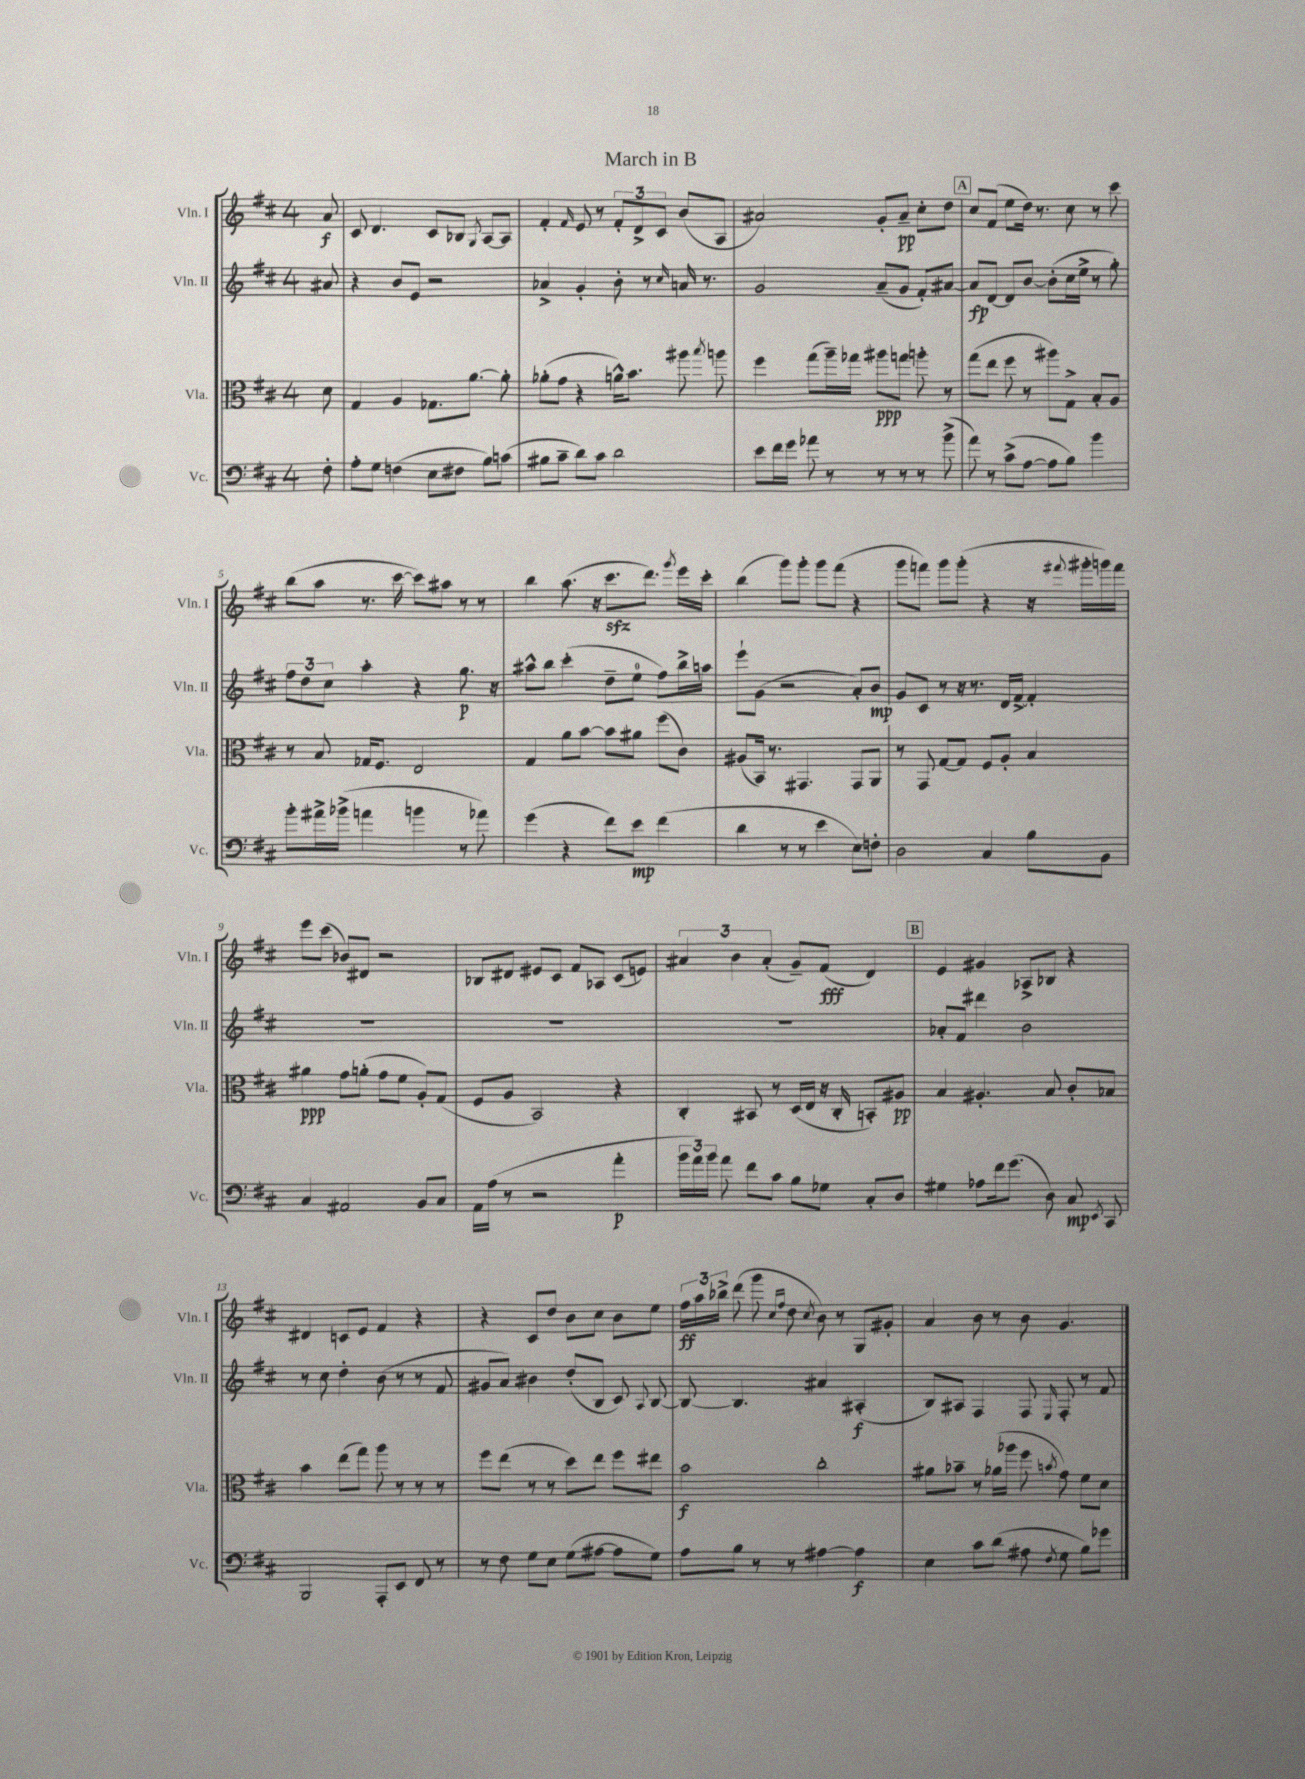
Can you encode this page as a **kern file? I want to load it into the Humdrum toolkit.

**kern	**kern	**kern	**kern
*staff4	*staff3	*staff2	*staff1
*clefF4	*clefC3	*clefG2	*clefG2
*k[f#c#]	*k[f#c#]	*k[f#c#]	*k[f#c#]
*M4/4	*M4/4	*M4/4	*M4/4
8F#'	8d	8a#	8a
=	=	=	=
8A'	4G	4r	8c#
8G	.	.	4.d
(4F	4A	8b	.
.	.	8e	.
8E	8.G-	2r	8c#
8F#	.	.	8B-
.	[8.a	.	.
.	.	.	8qG
8B)	.	.	[8A
(8c	8a']	.	8A]
=	=	=	=
8B#	(8a-'	4a-^	4f#'
8c#~	8g	.	.
.	.	.	16qqf#
8d)	4r	4g'	8e
8c#	.	.	8r
2d	16a^^)	8b'	12f#'
.	8.b	.	.
.	.	.	12d^
.	.	8r	.
.	.	.	12c#
.	.	16qqcc#	.
.	8aa#	16a	(8b
.	.	8.r	.
.	8qbb	.	.
.	8aa	.	8A
=	=	=	=
8e	4ff#	2g	2a#)
16f#	.	.	.
16g	.	.	.
8a-	(8gg	.	.
8r	16aa~)	.	.
.	16gg-	.	.
8r	8aa#	(8a~	8g'
8r	8gg	8g	8a#~
8r	8aa'	8f#')	8cc#'
(8b^	8r	[8a#	8dd
=	=	=	=
8a)	(8gg	8a#]	8cc#
8r	8ee	[8d	(8f#
(8c#^	8ff#	8d]	8ee
[8A	8r	[8b	16dd)
.	.	.	8.r
8A]	8aa#)	(8b']	.
8B)	8G^	16cc#	8cc#
.	.	16ee^	.
4b	8B'	8r	8r
.	8A	8gg')	8ccc#
=	=	=	=
8b'	8r	12ff#	(8bb
.	.	12dd	.
16a#^	8B	.	8aa
.	.	12cc#	.
(16b-^	.	.	.
4a	16G-	4aa'	8.r
.	8.F#	.	.
.	.	.	[16ccc#
4b	2E	4r	8ccc#])
.	.	.	8aa#
8r	.	8.gg	8r
8a-)	.	.	8r
.	.	16r	.
=	=	=	=
(4g	4G	8aa#^^	4bb
.	.	8bb	.
4r	8a	(4ccc#'	(8.aa
.	[8b	.	.
.	.	.	16r
8f#)	8b]	8dd~	8.ccc#
8e	8a#	8ee	.
.	.	.	8.ddd)
(4f#	(8ff#	8ff#)	.
.	.	.	8qggg
.	8c#)	16bb^	16eee
.	.	16aa	16ccc#'
=	=	=	=
4d	(8A#	8eee`	(4bb
.	16BB)	(8g	.
.	8.r	.	.
8r	.	2r	8ggg)
8r	4.GG#	.	8ggg'
4e	.	.	8ggg
.	.	.	(8fff#
8E)	8GG#	8a')	4r
8F'	8AA	8b	.
=	=	=	=
2D	8r	8g	8ggg
.	8GG	8c#	8fff)
.	[8G	8r	8ggg
.	8G]	16r	(8ggg'
.	.	8.r	.
4C#	8F#	.	4r
.	8A'	16d	.
.	.	[16f#^	.
8B	4B	4f#']	16r
.	.	.	8qqfff#
.	.	.	16ggg#'
8BB	.	.	16ggg)
.	.	.	16fff#
=	=	=	=
4C#	4a#	1r	8eee
.	.	.	(8ccc#
2AA#	8g	.	8b-)
.	(8a'	.	8d#
.	8g	.	2r
.	8f#	.	.
8BB	8A')	.	.
8C#	(8G	.	.
=	=	=	=
16AA	8F#	1r	8B-
(16A	.	.	.
8r	8A	.	8d#
2r	2BB)	.	8e#
.	.	.	8c#
.	.	.	8f#
.	.	.	8A-
4a'	4r	.	(8c#
.	.	.	8e)
=	=	=	=
24b	4C#'	1r	6a#
24a)	.	.	.
24b	.	.	.
8a	.	.	.
.	.	.	6b
8f#	8BB#	.	.
.	.	.	(6a#'
8c#	8r	.	.
8B	(16D	.	8g~)
.	16E	.	.
8G-	16r	.	(8f#
.	16C#'	.	.
8C#'	8BB')	.	4d)
8D	8A#	.	.
=	=	=	=
4G#	4B	8a-'	4e
.	.	8f#	.
8A-	4.A#'	4ddd#	4g#
16f#	.	.	.
(8.g	.	.	.
.	.	2b	8A-^
8D)	8B	.	8B-
8C#	8c#'	.	4r
8qEE	.	.	.
8CC#	8B-	.	.
=	=	=	=
2BBB	4b	8r	4d#
.	.	8cc#	.
.	(8ee	4dd'	8c
.	8gg)	.	8e
8AAA'	8aa	(8b	4f#
8EE	8r	8r	.
8FF#	8r	8r	4r
8r	8r	8f#	.
=	=	=	=
8r	8ff#	8g#	4r
8F#	(8ee	8a)	.
8G	8r	4b#	8c#
8E	8r	.	8dd
(8G	8dd)	(8dd'	8b
[8A#	8ee	8B	8cc#
8A#]	8ff#	8c#)	8b
.	.	8qqA	.
8G)	8ee#	[8B	8ee
=	=	=	=
8A	2b	8B_	24ff#
.	.	.	24aa
.	.	.	24bb-^
8B	.	4.B]	(8ddd
8r	.	.	8ggg
.	.	.	16qqcc#
.	.	.	16qqff#
8r	.	.	8dd
.	.	.	8qcc#
[4A#	2cc#'	4a#	8b)
.	.	.	8r
4A#]	.	(4A#'	8G
.	.	.	8g#'
=	=	=	=
4E	8a#	8B)	4a
.	8b-~	8A#	.
8c#	8r	4F#	8b
(8d	(16a-	.	8r
.	16aa-	.	.
8A#	8ff#	8F#	8b
8qF#	8qb	16qqE	.
8G	8g)	8F#'	4.g
8B)	8f#	8r	.
8g-	8d	8f#	.
==	==	==	==
*-	*-	*-	*-
